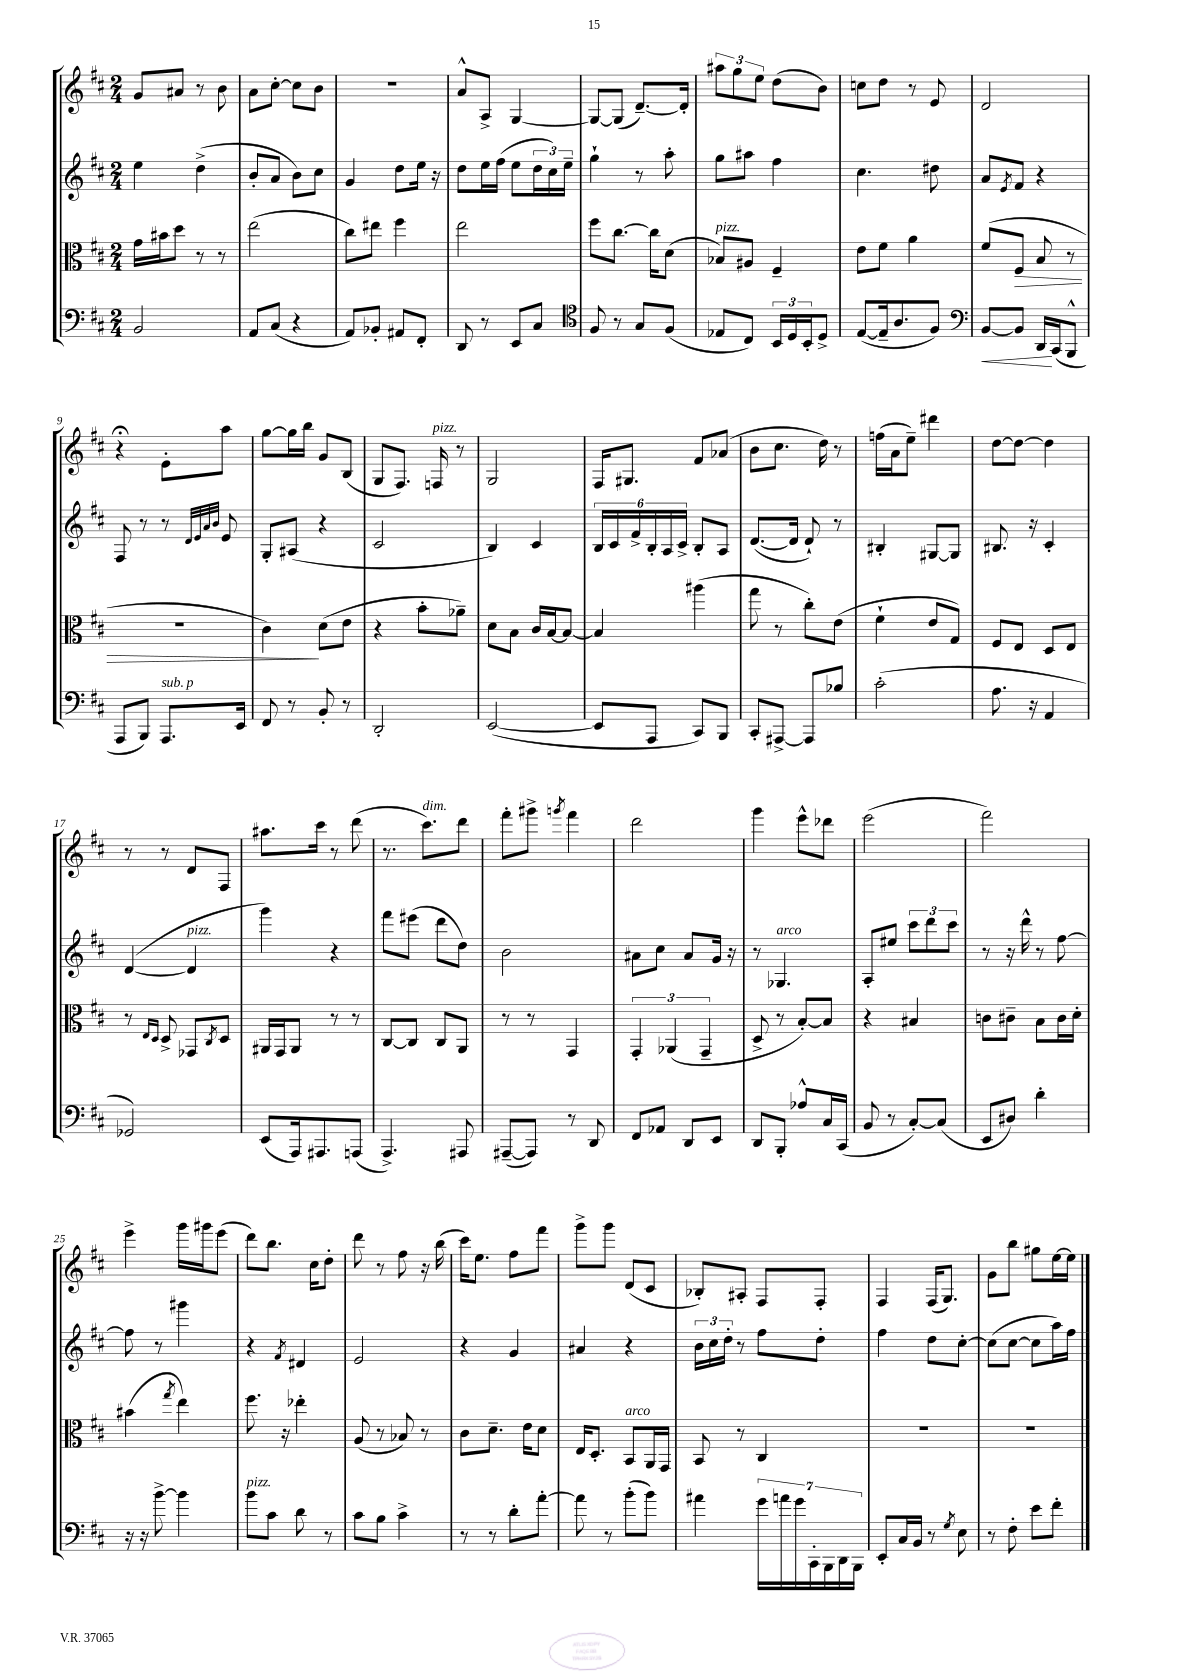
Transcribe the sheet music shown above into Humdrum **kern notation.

**kern	**kern	**kern	**kern
*staff4	*staff3	*staff2	*staff1
*clefF4	*clefC3	*clefG2	*clefG2
*k[f#c#]	*k[f#c#]	*k[f#c#]	*k[f#c#]
*M2/4	*M2/4	*M2/4	*M2/4
2BB	16g	4ee	8g
.	16b#	.	.
.	8dd	.	8a#
.	8r	(4dd^	8r
.	8r	.	8b
=	=	=	=
8AA	(2ee	8b'	8a
(8C#	.	8a	[8cc#'
4r	.	8b)	8cc#]
.	.	8cc#	8b
=	=	=	=
8AA)	8cc#)	4g	2r
8BB-'	8ee#	.	.
8AA#	4ff#	8dd	.
8FF#'	.	16ee	.
.	.	16r	.
=	=	=	=
8DD	2ee	8dd	8a^^
8r	.	16ee	8A^
.	.	(16ff#	.
8EE	.	8ee	[4G
8C#	.	24dd	.
.	.	24cc#)	.
.	.	24ee~	.
=	=	=	=
*clefC4	*	*	*
8F#	8ff#	4gg`	8G_
8r	[8.cc#	.	(8G]
8G	.	8r	[8.d~)
.	16cc#]	.	.
(8F#	(8d	8aa'	.
.	.	.	16d']
=	=	=	=
8E-	8B-)	8gg	12aa#
.	.	.	12gg
8C#)	8A#	8aa#	.
.	.	.	12ee
24BB	4F#~	4ff#	(8dd
24D	.	.	.
24BB'	.	.	.
8D^	.	.	8b)
=	=	=	=
([8E	8e	4.cc#	8cc
16E~]	8f#	.	8dd
8.A	.	.	.
.	4a	.	8r
8F#)	.	8dd#	8e
=	=	=	=
*clefF4	*	*	*
[8BB	(8f#	8a	2d
.	.	8qe	.
8BB]	8F#	8f#	.
16DD	8B	4r	.
(16CC#	.	.	.
8BBB^^	8r	.	.
=	=	=	=
8AAA	2r	8F#	4r;
8BBB)	.	8r	.
8.AAA	.	8r	8e'
.	.	32qqd	.
.	.	32qqe	.
.	.	32qqa	.
.	.	32qqb	.
.	.	8e	8aa
16EE	.	.	.
=	=	=	=
8FF#	4c#)	8G'	[8gg
8r	.	(8A#	16gg]
.	.	.	16bb
8BB'	(8d	4r	8g
8r	8e	.	(8B
=	=	=	=
2DD'	4r	2c#	8G
.	.	.	8.F#)
.	8b'	.	.
.	.	.	16F
.	8a-~)	.	8r
=	=	=	=
([2EE	8d	4B)	2G
.	8B	.	.
.	16c#	4c#	.
.	[16B	.	.
.	8B_	.	.
=	=	=	=
8EE]	4B]	24B	16F#
.	.	24c#	.
.	.	.	8.G#
.	.	24f#^	.
8AAA	.	24B'	.
.	.	24A	.
.	.	24c#^	.
8CC#)	(4aa#	8B'	8f#
8BBB	.	8A	(8a-
=	=	=	=
8CC#'	8gg	([8.d	8b
[8AAA#^	8r	.	8.cc#
.	.	16d]	.
8AAA#]	8cc#')	8d`)	.
.	.	.	16dd)
8B-	(8e	8r	8r
=	=	=	=
(2c#'	4f#`	4B#'	(16ff
.	.	.	16a
.	.	.	8ee~)
.	8e	[8G#	4ddd#
.	8G)	8G#]	.
=	=	=	=
8.A	8F#	8.B#	[8dd
.	8E	.	8dd_
16r	.	16r	.
4AA	8D	4c#'	4dd]
.	8E	.	.
=	=	=	=
2GG-)	8r	([4d	8r
.	16qqE	.	.
.	16qqD	.	.
.	8D^	.	8r
.	8GG-	4d]	8d
.	8qC#	.	.
.	8D	.	8F#
=	=	=	=
(8EE	16AA#	4ggg)	8.aa#
.	16GG	.	.
16AAA)	8AA#	.	.
8.AAA#	.	.	16ccc#
.	8r	4r	8r
(8AAA	8r	.	(8ddd
=	=	=	=
4.AAA^)	[8C#	8fff#	8.r
.	8C#]	(8eee#	.
.	.	.	8.ccc#)
.	8C#	8ddd	.
8AAA#	8AA	8dd)	8ddd
=	=	=	=
([8AAA#~	8r	2b	8fff#'
8AAA#])	8r	.	8ggg#^
.	.	.	8qggg
8r	4GG	.	4fff#
8DD	.	.	.
=	=	=	=
8FF#	6GG'	8a#	2ddd
8AA-	.	8cc#	.
.	(6AA-	.	.
8DD	.	8a#	.
.	6GG~	.	.
8EE	.	16g	.
.	.	16r	.
=	=	=	=
8DD	8D^	8r	4ggg
8BBB'	8r	4.G-	.
8A-^^	[8B')	.	8eee^^
16C#	8B]	.	8ddd-
(16CC#	.	.	.
=	=	=	=
8BB	4r	8A'	(2eee
8r	.	8ee#	.
[8C#')	4B#	12ccc#	.
.	.	12ddd	.
(8C#]	.	.	.
.	.	12ccc#	.
=	=	=	=
8EE	8c	8r	2fff#)
8D#)	8c#~	16r	.
.	.	16ddd^^	.
4d'	8B	8r	.
.	16c#	[8ff#	.
.	16d'	.	.
=	=	=	=
16r	(4b#	8ff#]	4eee^
16r	.	.	.
[8b^	.	8r	.
.	8qgg	.	.
4b]	4ee)	4ggg#	16ggg
.	.	.	16ggg#
.	.	.	(8eee
=	=	=	=
8b	8.ff#	4r	8ddd)
8c#	.	.	8.bb
.	16r	.	.
.	.	8qf#	.
8d	4ee-'	4d#	.
.	.	.	16cc#
8r	.	.	8dd'
=	=	=	=
8c#	(8A	2e	8ddd
8B	8r	.	8r
4c#^	8B-)	.	8ff#
.	8r	.	16r
.	.	.	(16bb
=	=	=	=
8r	8c#	4r	16ccc#)
.	.	.	8.ee
8r	8.d~	.	.
8d'	.	4g	8ff#
.	16e	.	.
[8a'	8d	.	8fff#
=	=	=	=
8a]	16E	4a#	8ggg^
.	8.D'	.	.
8r	.	.	8ggg
(8b'	8BB	4r	(8d
8b)	16AA	.	8c#
.	16GG	.	.
=	=	=	=
4a#	8BB	24b	8B-')
.	.	24cc#	.
.	.	24dd'	.
.	8r	8r	8A#'
28g	4C#	8ff#	8F#
28a	.	.	.
28g	.	.	.
28CC#'	.	.	.
.	.	8dd'	8F#'
28BBB	.	.	.
28DD	.	.	.
28BBB	.	.	.
=	=	=	=
8EE'	2r	4ff#	4F#
16C#	.	.	.
16BB	.	.	.
8r	.	8dd	(16F#
.	.	.	8.G)
8qG	.	.	.
8E	.	[8cc#'	.
=	=	=	=
8r	2r	(8cc#]	8g
8F#'	.	[8cc#	8bb
8e	.	8cc#]	8gg#
8f#'	.	16aa)	[16ee
.	.	16ff#	16ee]
==	==	==	==
*-	*-	*-	*-
